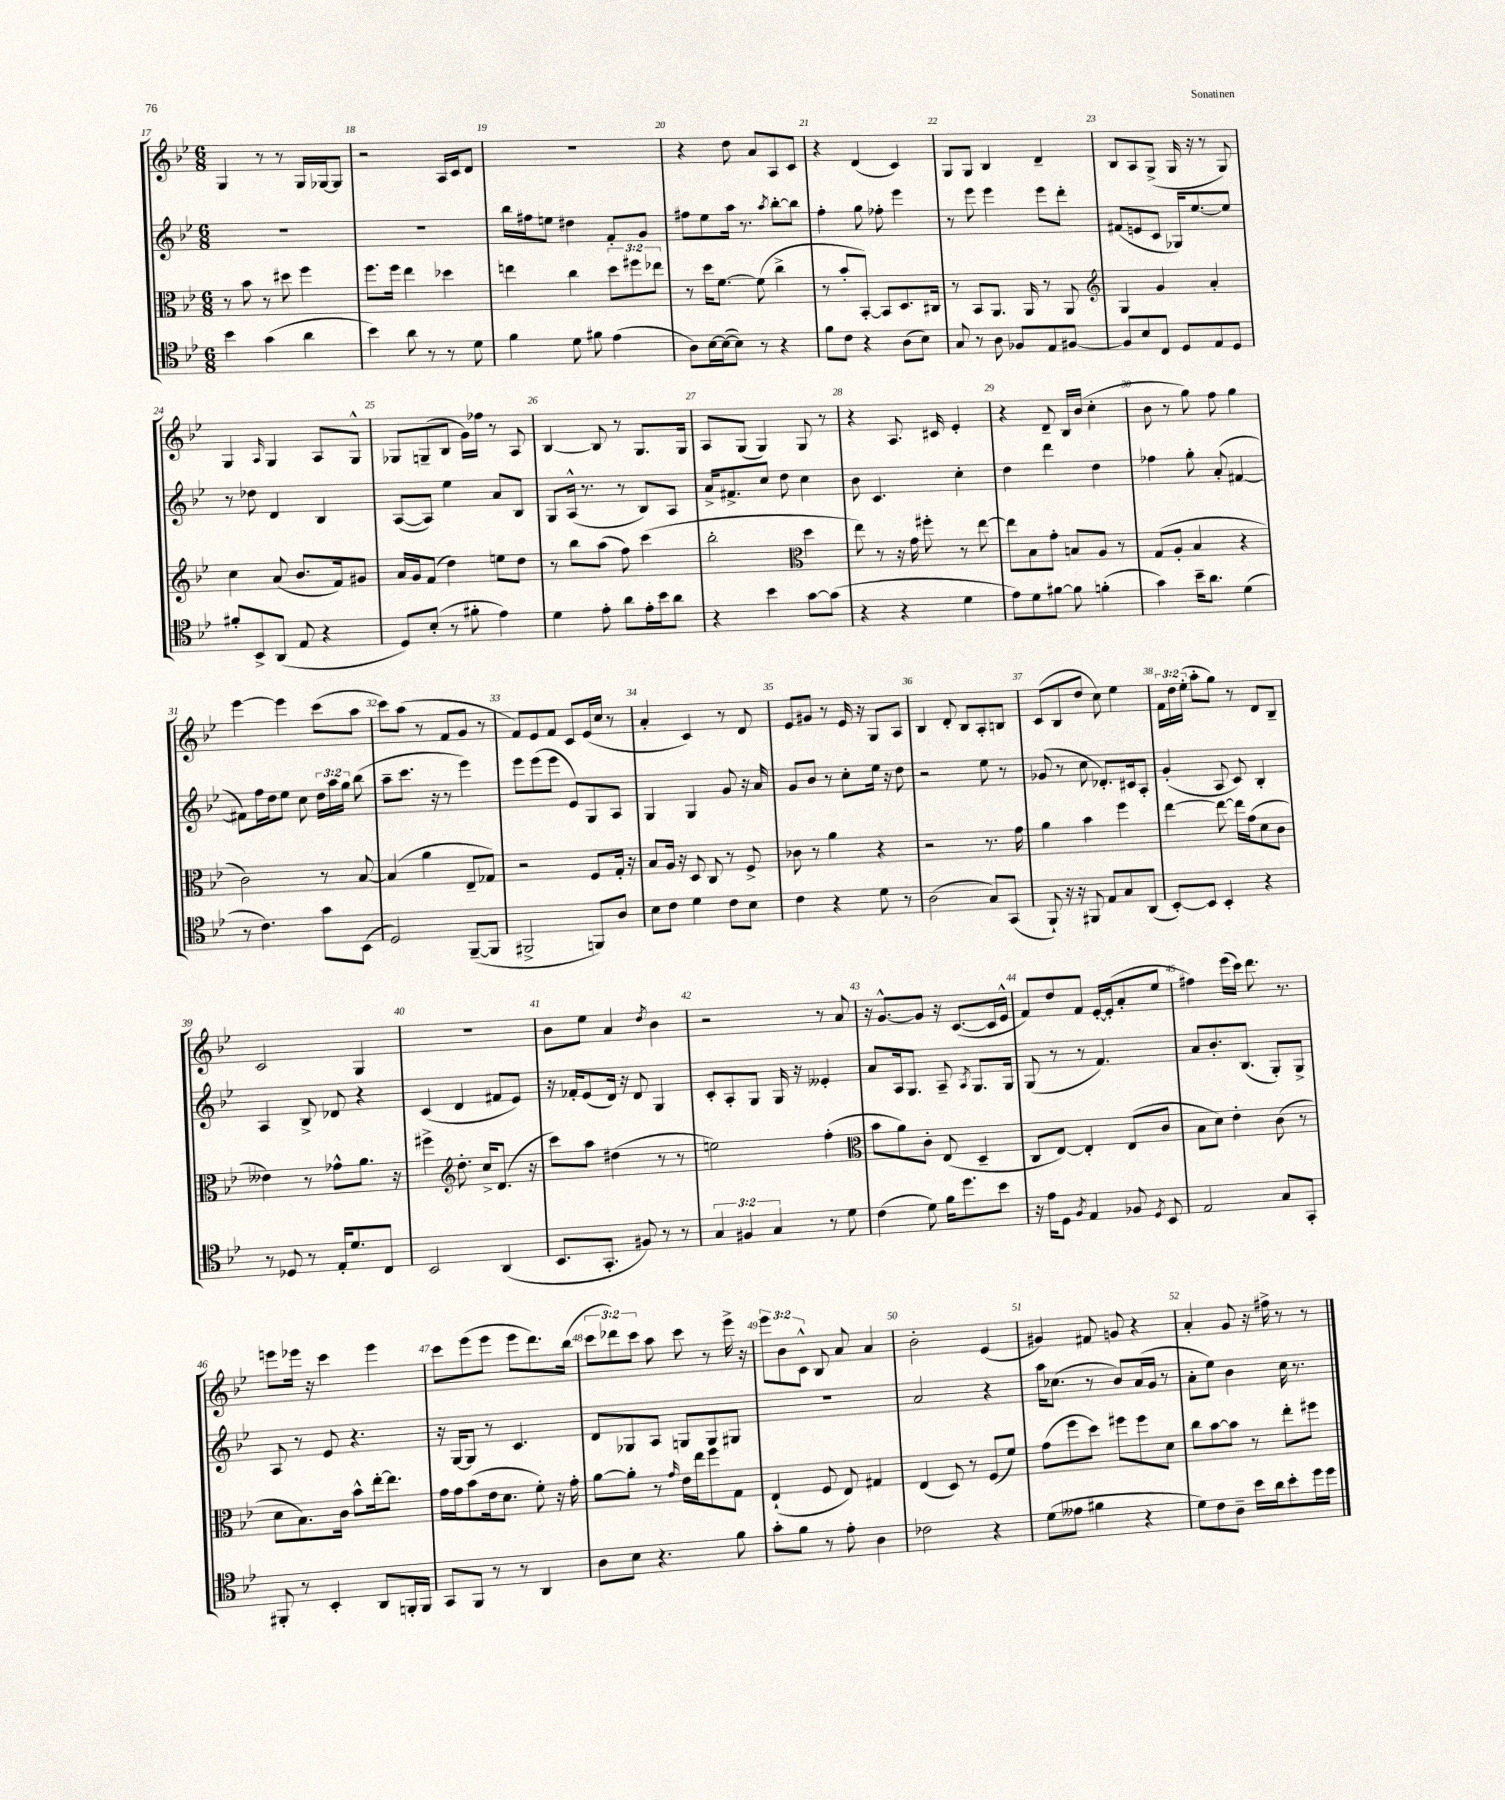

**kern	**kern	**kern	**kern
*staff4	*staff3	*staff2	*staff1
*clefC4	*clefC3	*clefG2	*clefG2
*k[b-e-]	*k[b-e-]	*k[b-e-]	*k[b-e-]
*M6/8	*M6/8	*M6/8	*M6/8
4b-	8r	2.r	4G
.	8b-	.	.
(4g	8r	.	8r
.	8dd#	.	8r
4a	4ff	.	16G
.	.	.	[16G-
.	.	.	8G-]
=	=	=	=
4b-)	8.ff	2.r	2r
.	16ff	.	.
8a	4ee-	.	.
8r	.	.	.
8r	4dd-	.	16A
.	.	.	16c
8d	.	.	8d
=	=	=	=
4f	4ee	16bb-	2.r
.	.	16ff#	.
.	.	8ee	.
8d	4cc	4dd#	.
8f#	.	.	.
(4e-	12dd	8f'	.
.	12ff#	.	.
.	.	8g	.
.	12ee-	.	.
=	=	=	=
8A)	8r	8ff#	4r
[16B-	16dd	8ee-	.
(16B-_	[8.f	.	.
8B-])	.	16aa	8dd
.	.	8.r	.
8r	(8f]	.	8a
.	.	8qaa	.
4r	4cc^	[8bb-'	8A
.	.	8bb-]	8c
=	=	=	=
8f	8r	4ff'	4r
8c	8b-'	.	.
4r	[8BB-')	8gg	(4d
.	8BB-]	8ff-'	.
(8A	8.D	4eee-	4c)
8B-)	.	.	.
.	16C#	.	.
=	=	=	=
8G	8r	8r	8G
8r	8BB-	8eee-	8G
8A	8.AA	4eee-	4B-
8F-	.	.	.
.	16AA	.	.
8E-	8r	8eee-	4d~
[8F#	8AA	8ddd'	.
=	=	=	=
*	*clefG2	*	*
8F#]	4G	(8f#	8B-
8B-	.	8e	8A
8C	4g	8c	(8G^
8D	.	16G-)	16G
.	.	[8.ee-	16r
8E-	4a'	.	8r
8D	.	8ee-]	8G)
=	=	=	=
8f#'	4cc	8r	4G
8BB-^	.	8dd-	.
.	.	.	16qqA
(8AA	(8a	4d	4G
8E-	8.b-	.	.
4r	.	4B-	8A
.	16f)	.	.
.	8g#	.	8G^^
=	=	=	=
8D)	16a	([8A	8G-
.	16g	.	.
(8B-'	(8f	8A])	(8G~
8r	4dd)	4ee-	8B-
8f#'	.	.	16g)
.	.	.	16ff-
4e-)	8ee	8a	8r
.	8dd	8B-	8A
=	=	=	=
4d	8r	8G	[4B-
.	8bb-	(16A^^	.
.	.	8.r	.
8e-'	(8aa	.	8B-]
8a	8ff)	8r	8r
16e-'	(4ccc	8B-)	8.G
16b-	.	.	.
8a	.	8A	.
.	.	.	16G
=	=	=	=
4r	2bb-'	16a^	8A
.	.	8.f#^	.
.	.	.	(8G
4b-	.	8cc	4G)
.	.	8dd	.
*	*clefC3	*	*
[8g	4dd	4cc	8G
(8g]	.	.	8r
=	=	=	=
4r	8ee-)	8b-	4r
.	8r	4.c	.
4r	16r	.	8.A
.	16g	.	.
.	8ff#'	.	.
.	.	.	16c#
4d	8r	4cc'	4e-'
.	[8ee-	.	.
=	=	=	=
8e-)	8ee-]	4dd	4r
8d	8B-	.	.
[8f#	8g'	4ddd	8d~
8f#]	8B	.	16B-
.	.	.	(16b-
(4f'	8A	4dd	4cc'
.	8r	.	.
=	=	=	=
4g)	(8G	4ff-	8b-
.	8A'	.	8r
16b-~	4B-	8gg'	8gg)
8.a	.	.	.
.	.	(8a'	8ff
(4d	4r	[4f#	4gg
=	=	=	=
8r	2c)	8f#])	[4eee-
4.c)	.	16ff	.
.	.	16dd	.
.	.	8ee-	4eee-]
.	.	8cc	.
8g	8r	24dd	(8ccc
.	.	24aa	.
.	.	24gg	.
(8BB-	[8B-	(8bb-	8aa
=	=	=	=
2D)	(4B-]	8aa~	8ccc)
.	.	8.ccc	(8aa
.	4a	.	8r
.	.	16r	.
.	.	8r	8f
([8FF~	8E-~	4eee-)	8g
8FF]	8G-)	.	8r
=	=	=	=
2FF#^	2r	8eee-	8f)
.	.	(8eee-	8e-
.	.	8eee-	8f
.	.	8e-)	8c
8FF)	8F	8G	(16e-
.	.	.	16cc
8A	16G'	8A	8r
.	16r	.	.
=	=	=	=
8B-	8B-	4G	4a'
8c	16A	.	.
.	16r	.	.
4d	8D	4G	4c)
.	8C	.	.
8c	8r	8g	8r
8B-	8F^	16r	8d
.	.	16a	.
=	=	=	=
4c	8c-	8g	8e-
.	8r	8b-	8g#
4r	4a	8r	8r
.	.	8cc'	16e-
.	.	.	16r
8d	4r	16ee-	8G
.	.	16r	.
8r	.	8dd	8A
=	=	=	=
(2A	2r	2r	4B-
.	.	.	8d'
.	.	.	8B-
8G)	8.r	8ee-	8A'
(8GG	.	8r	8B
.	16g	.	.
=	=	=	=
8FF`)	4a	(8g-	(8c
16r	.	8r	8B-
16r	.	.	.
8FF#	4b-	8cc	8dd
8E-	.	8.d-')	8cc)
8G	4ff	.	4ee-
.	.	16c#	.
(8AA	.	8A'	.
=	=	=	=
[8BB-')	[4ee-	(4g'	24f
.	.	.	24dd
.	.	.	(24ee-'
8BB-]	.	.	8aa'
4BB-'	8ee-_	8A	8gg)
.	16ee-]	8c)	8r
.	(16g	.	.
4r	8d	4B-'	8d
.	8c	.	8B-~
=	=	=	=
8r	4e--)	4A	2c
8D-	.	.	.
8r	8r	8B-^	.
16E-'	8g-^^	8d-	.
8.d	.	.	.
.	8.a	4r	4G
8C	.	.	.
.	16r	.	.
=	=	=	=
2BB-	4ff#^	(4c	2.r
*	*clefG2	*	*
.	8.dd'	4d	.
.	16cc^	.	.
(4AA	(8.d	8f#	.
.	.	8e-)	.
.	16r	.	.
=	=	=	=
8.BB-	8ccc)	16r	8b-
.	.	16f-'	.
.	8aa	(8e-	8ee-
8.GG'	.	.	.
.	(4dd#	16d)	4a
.	.	16r	.
8F#)	.	8d	.
.	.	.	8qdd
8r	8r	4G	4b-
8r	8r	.	.
=	=	=	=
6G	2ee)	8c'	2r
.	.	8A'	.
6F#	.	.	.
.	.	8G	.
6G	.	.	.
.	.	16G	.
.	.	16r	.
8r	(4ff'	4e--'	8r
8d	.	.	8a
=	=	=	=
*	*clefC3	*	*
(4c	8b-	8a	16r
.	.	.	[8.g^^
.	8a)	16A	.
.	.	8.G	.
8d)	8c'	.	8g]
16f	(8E-	8A~	16r
8.dd	.	.	([8.c
.	.	8qA	.
.	4D~	8.G	.
8b-	.	.	16c]
.	.	16G	16e-^^
=	=	=	=
16r	8C	(8G	8f)
16e-	.	.	.
8D	[8E-)	8r	8dd
8qF	.	.	.
4E-	4E-']	8r	8f
.	.	4.f)	[16e-'
.	.	.	(16e-']
8F-	(8E-	.	8a'
8qD	.	.	.
8BB-	8c	.	8ee-
=	=	=	=
2E-	8B-	8a	4ff#)
.	8d)	8.b-'	.
.	4e-'	.	(16eee-
.	.	(8.B-	16ccc)
.	.	.	8.ddd
8G	(8c	8G')	.
.	.	.	8.r
8GG'	8r	8G^	.
=	=	=	=
8FF#'	8d	8A	8eee
8r	8.B-)	8r	16eee-
.	.	.	16r
4BB-'	.	8e-	4ccc
.	16c	.	.
.	8b-^^	4.r	.
8AA	[16ee-'	.	4eee-
.	8.ee-]	.	.
16FF'	.	.	.
16FF	.	.	.
=	=	=	=
8GG	16g	16r	8ccc
.	16g	[16G	.
8FF	(8b-	8G]	(8eee-
8r	16e-	8r	8eee-
.	8.d	.	.
8r	.	4.c	8eee-
4AA	8f')	.	8.ddd)
.	16r	.	.
.	16g'	.	(16bb-
=	=	=	=
8A	[8a	8d	12ccc
.	.	.	12ddd-)
8B-	8a']	8G-	.
.	.	.	12ccc
4.r	8r	8A	8aa
.	16qqg	.	.
.	16e-	8G	8ccc
.	16ee-	.	.
.	8ff	8G	8r
8f	8G	8G#	16eee-^
.	.	.	16r
=	=	=	=
8g'	(4E-`	2.r	12eee-
.	.	.	12b-
8f	.	.	.
.	.	.	12c^^
8r	8F	.	8B-
8e-'	8E-)	.	8a
4A	4G#	.	4a
=	=	=	=
2c-	(4E-	2a	2b-'
.	8D)	.	.
.	8r	.	.
4r	(8F	4r	(4e-
.	8f)	.	.
=	=	=	=
(8d	(8g	16aa	4g#)
.	.	(8.cc-	.
8e--	8ff	.	.
4f#	8dd)	8r	8f#
.	8ff#	8b-)	8g
4r	8ff#	(16a	4r
.	.	16g	.
.	8d	8r	.
=	=	=	=
8d)	8cc	8a'	4a'
8c	[8b-	8ee-)	.
8A~	8b-]	4b-	8g
16b-	8r	.	16r
16a	.	.	16ff#^
8b-'	8ee-'	16cc	8r
.	.	8.r	.
16dd	8ff#	.	8r
16dd	.	.	.
==	==	==	==
*-	*-	*-	*-
